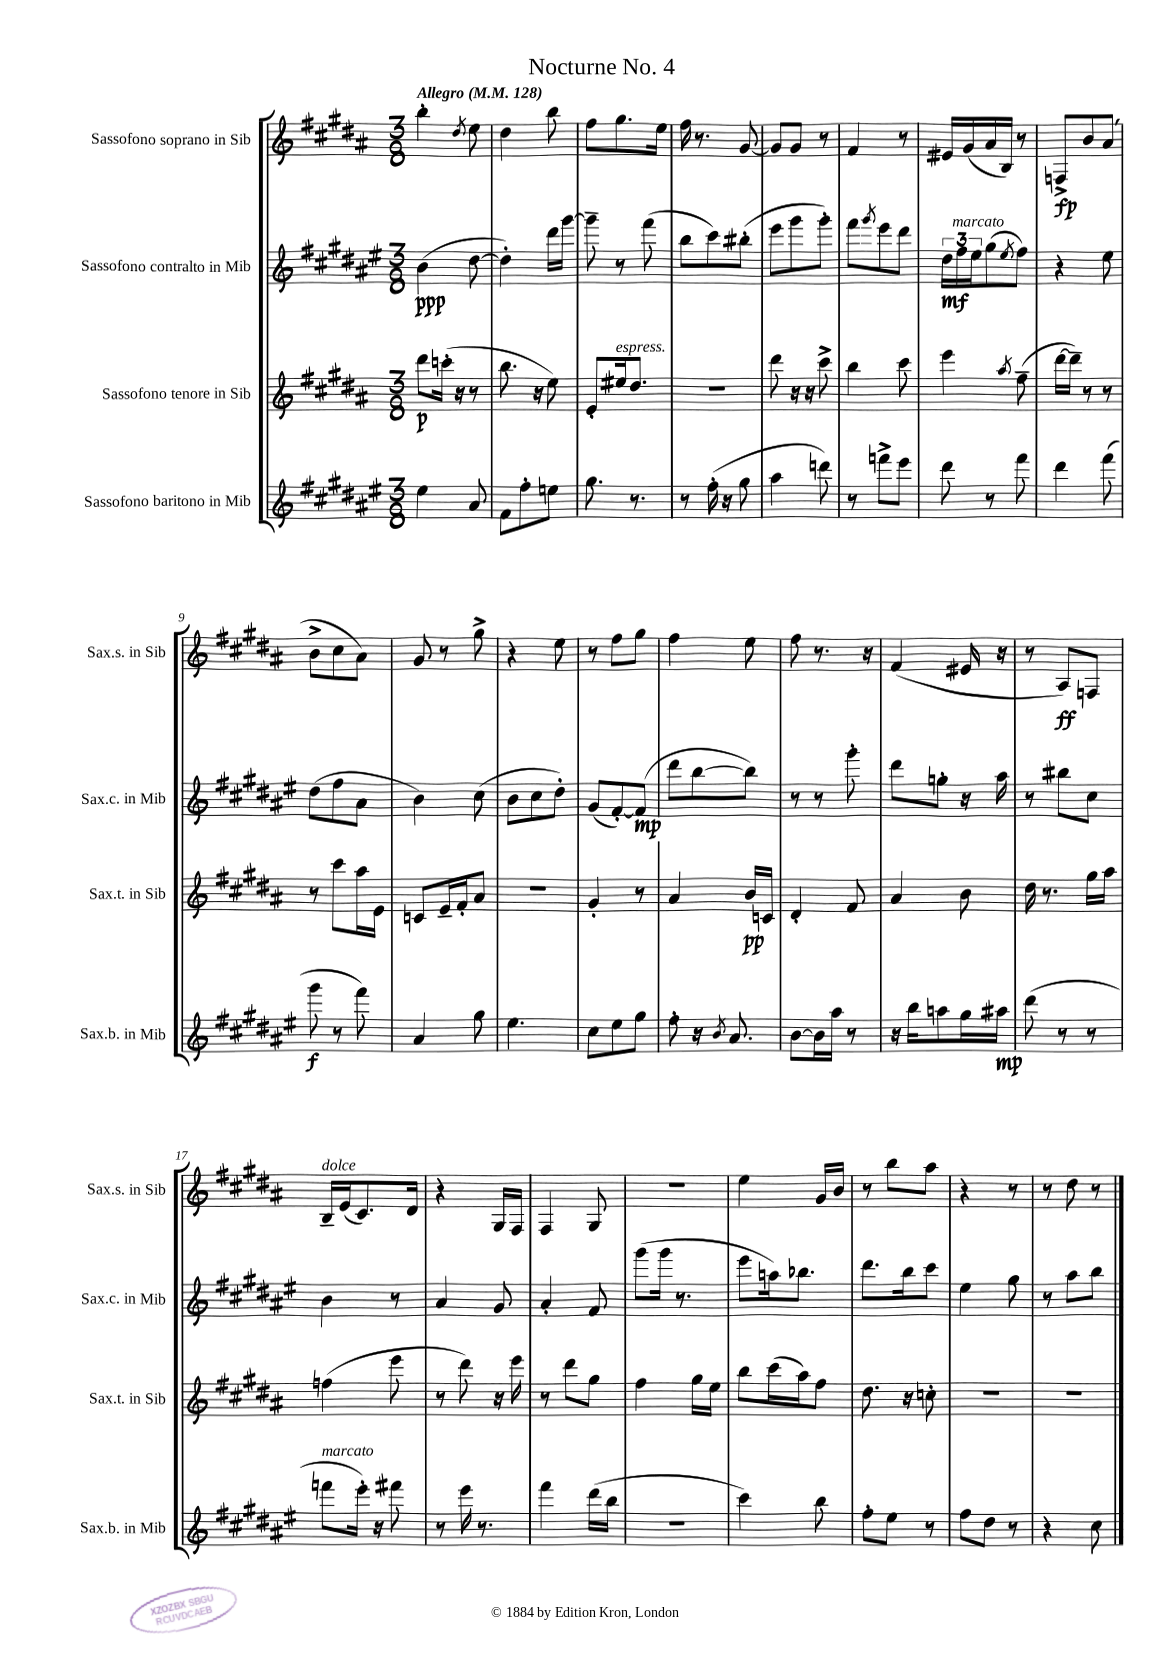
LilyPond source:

\header { title = "Nocturne No. 4" }
<<
\new StaffGroup <<
\new Staff = "s0" \with { instrumentName = "Sassofono soprano in Sib" shortInstrumentName = "Sax.s. in Sib" } {
    \clef treble \key b \major \numericTimeSignature \time 3/8 \tempo "Allegro" 4 = 128
    b''4-. \acciaccatura { dis''8 } e''8 |
    dis''4 b''8 |
    fis''8 gis''8. e''16 |
    fis''16 r8. gis'8~ |
    gis'8 gis'8 r8 |
    fis'4 r8 |
    eis'16 gis'16( ais'16 b16) r8 |
    f8->\fp b'8 ais'8( |
    b'8-> cis''8 ais'8) |
    gis'8 r8 gis''8-> |
    r4 e''8 |
    r8 fis''8 gis''8 |
    fis''4 e''8 |
    fis''8 r8. r16 |
    fis'4( eis'16 r16 |
    r8 ais8\ff) f8 |
    b16--^\markup { \italic "dolce" } e'16( cis'8.) dis'16 |
    r4 gis16 fis16 |
    fis4 gis8 |
    R4. |
    e''4 gis'16 b'16 |
    r8 b''8 ais''8 |
    r4 r8 |
    r8 dis''8 r8 \bar "|." |
}
\new Staff = "s1" \with { instrumentName = "Sassofono contralto in Mib" shortInstrumentName = "Sax.c. in Mib" } {
    \clef treble \key fis \major \numericTimeSignature \time 3/8
    b'4\ppp( dis''8~ |
    dis''4-.) dis'''16 gis'''16~ |
    gis'''8-- r8 fis'''8( |
    b''8 cis'''8) bis''8-.( |
    eis'''8 gis'''8 gis'''8-.) |
    fis'''8 \acciaccatura { gis'''8 } eis'''8 dis'''8 |
    \tuplet 3/2 { dis''16\mf fis''16^\markup { \italic "marcato" } eis''16 } gis''8( \acciaccatura { eis''8 } fis''8) |
    r4 eis''8 |
    dis''8( fis''8 ais'8 |
    b'4) cis''8( |
    b'8 cis''8 dis''8-.) |
    gis'8( fis'8~-.) fis'8\mp( |
    dis'''8 b''8~ b''8) |
    r8 r8 gis'''8-. |
    dis'''8 g''8-. r16 ais''16 |
    r8 bis''8 cis''8 |
    b'4 r8 |
    ais'4 gis'8 |
    ais'4-. fis'8 |
    gis'''8( gis'''16 r8. |
    eis'''8 a''16) bes''8. |
    dis'''8. b''16 cis'''8 |
    eis''4 gis''8 |
    r8 ais''8 b''8 \bar "|." |
}
\new Staff = "s2" \with { instrumentName = "Sassofono tenore in Sib" shortInstrumentName = "Sax.t. in Sib" } {
    \clef treble \key b \major \numericTimeSignature \time 3/8
    dis'''8\p c'''16-.( r16 r8 |
    b''8. r16 e''8) |
    e'8-. eis''16^\markup { \italic "espress." } dis''8. |
    R4. |
    dis'''8 r16 r16 cis'''8-> |
    b''4 cis'''8 |
    e'''4 \acciaccatura { ais''8 } fis''8--( |
    dis'''16~ dis'''16--) r8 r8 |
    r8 cis'''8 ais''16 e'16 |
    c'8 e'16-- fis'16-. ais'8 |
    r4. |
    gis'4-. r8 |
    ais'4 b'16\pp c'16 |
    dis'4-. fis'8 |
    ais'4 b'8 |
    dis''16 r8. gis''16 ais''16 |
    f''4( e'''8 |
    r8 dis'''8) r16 e'''16 |
    r8 dis'''8 gis''8 |
    fis''4 gis''16 e''16 |
    b''8 cis'''16( ais''16) fis''8 |
    dis''8. r16 c''8-. |
    R4. |
    R4. \bar "|." |
}
\new Staff = "s3" \with { instrumentName = "Sassofono baritono in Mib" shortInstrumentName = "Sax.b. in Mib" } {
    \clef treble \key fis \major \numericTimeSignature \time 3/8
    eis''4 ais'8 |
    fis'8 fis''8-. e''8 |
    gis''8. r8. |
    r8 fis''16-.( r16 gis''8 |
    ais''4 d'''8) |
    r8 f'''8-> eis'''8 |
    dis'''8 r8 fis'''8 |
    dis'''4 fis'''8( |
    gis'''8\f r8 fis'''8) |
    ais'4 gis''8 |
    eis''4. |
    cis''8 eis''8 gis''8 |
    fis''8-. r16 \acciaccatura { b'8 } ais'8. |
    b'8~ b'16 ais''16 r8 |
    r16 b''16 a''8 gis''16 ais''16\mp |
    dis'''8( r8 r8 |
    f'''8^\markup { \italic "marcato" } eis'''16-.) r16 fis'''8 |
    r8 eis'''16 r8. |
    fis'''4 dis'''16( b''16 |
    R4. |
    cis'''4) b''8 |
    fis''8-. eis''8 r8 |
    fis''8 dis''8 r8 |
    r4 cis''8 \bar "|." |
}
>>
>>
